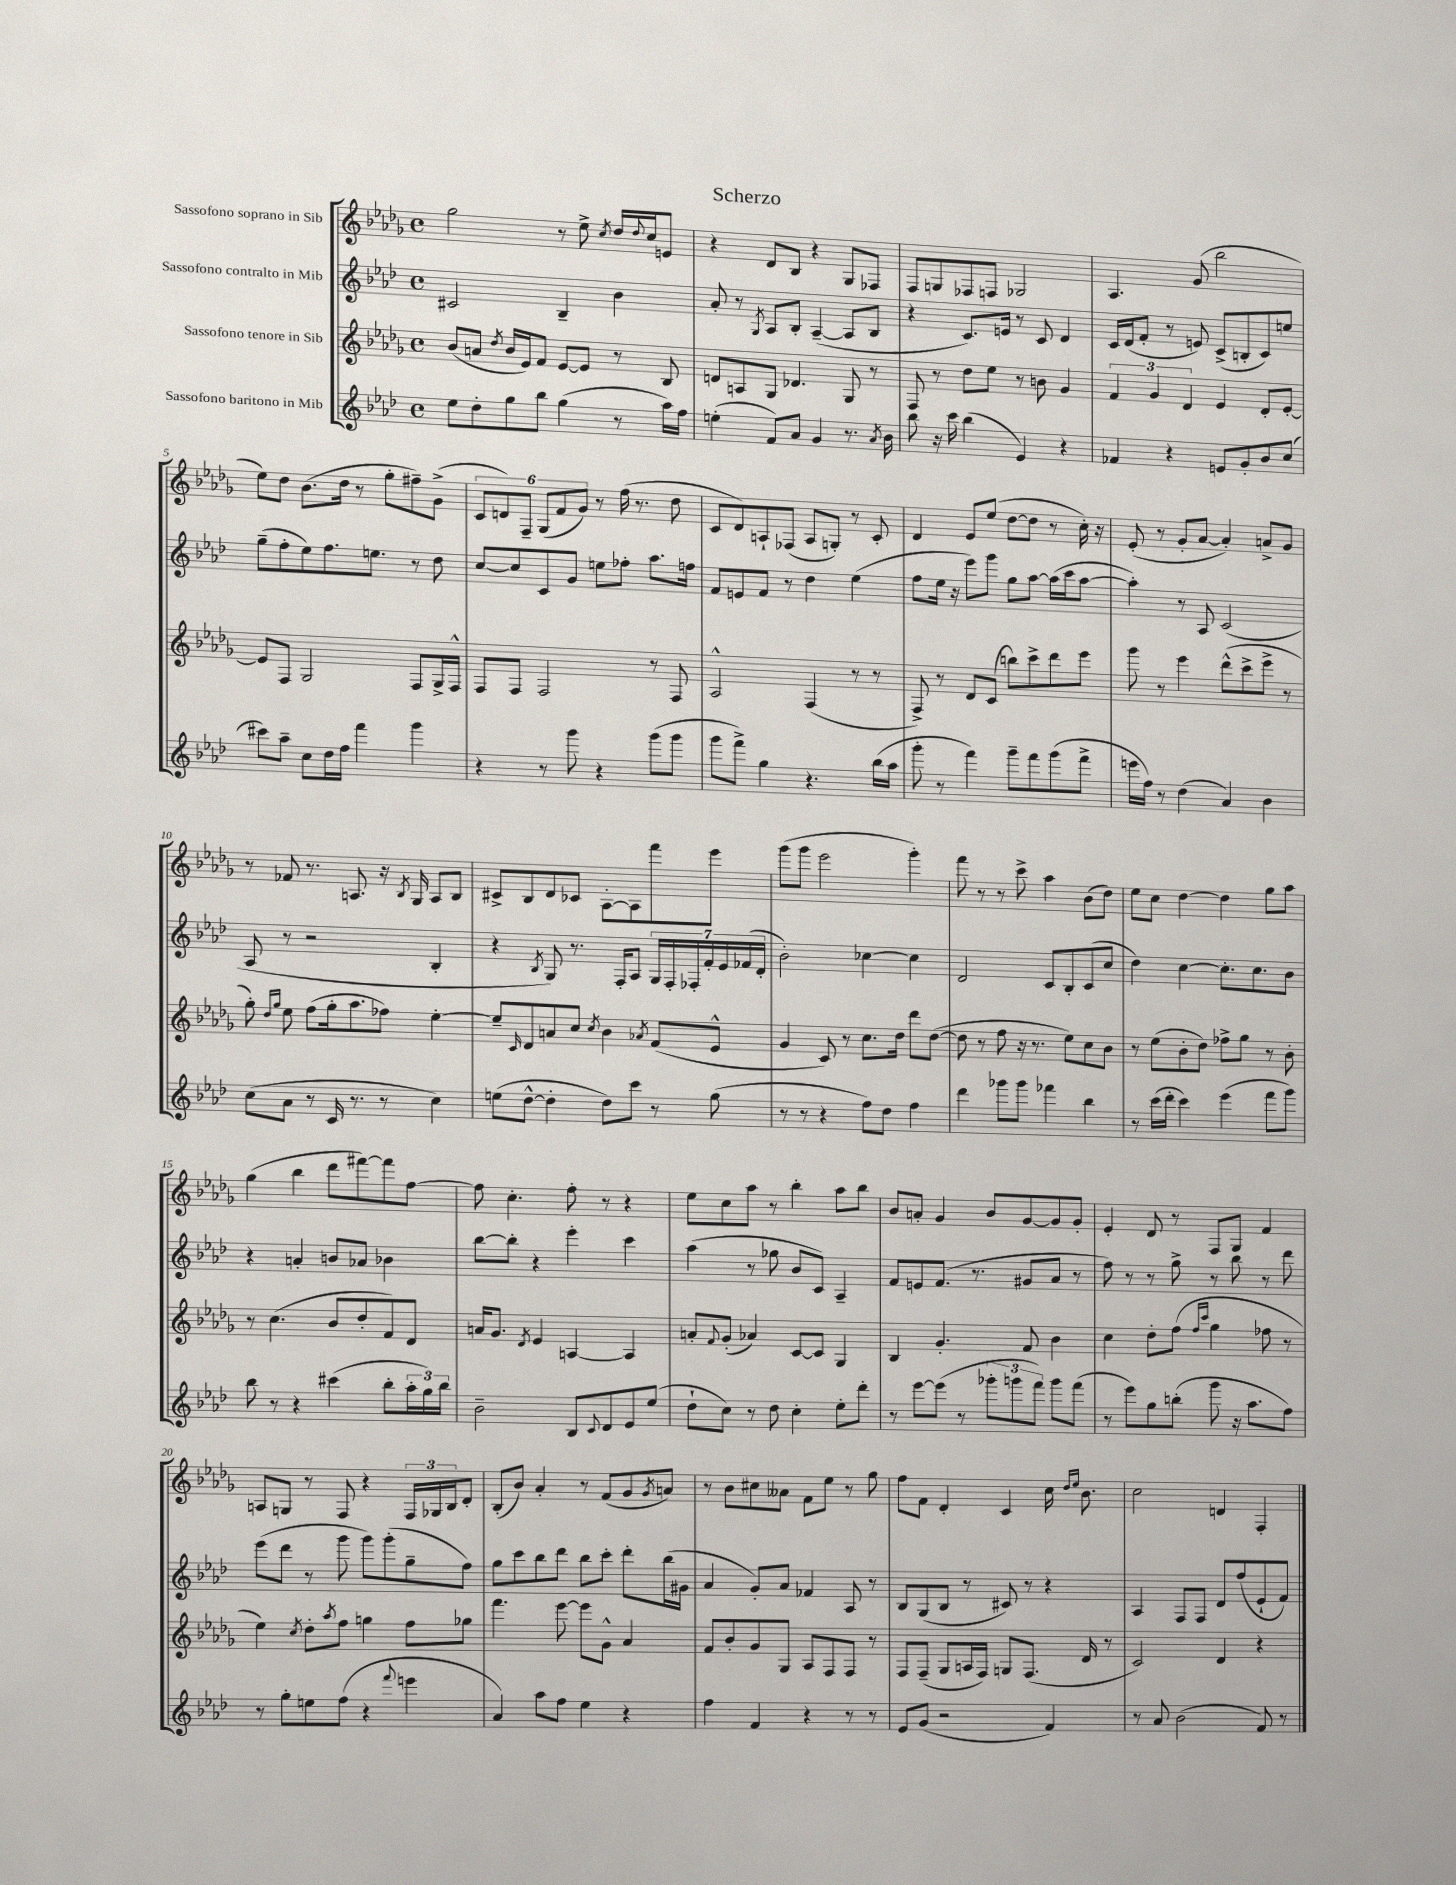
\header { title = "Scherzo" }
<<
\new StaffGroup <<
\new Staff = "s0" \with { instrumentName = "Sassofono soprano in Sib" } {
    \clef treble \key des \major \defaultTimeSignature \time 4/4
    ges''2 r8 ees''8-> \acciaccatura { c''8 } des''16 \appoggiatura { des''8 } c''16 e'8 |
    r4 des'8 bes8 r4 ges8 fes8 |
    f8 g8 fes8 f8 ges2 |
    aes4. ges'8( bes''2 |
    ees''8) des''8 bes'8.( des''16 r8 ges''8-. fis''8--) ges'8->( |
    \tuplet 6/4 { c'8 d'8) f8-- ges8( f'8 ges'8) } r8 f''16( r8. des''8 |
    c'8 des'8) a8-! fes8( a8 g8-.) r8 c'8-. |
    des'4 ees'8 ees''8( des''8~ des''8 r8 c''16-.) r16 |
    ees'8-.( r8 ges'8-. aes'8~ aes'4-.) a'8-> ges'8 |
    r8 fes'8 r8. a8. r16 \acciaccatura { bes8 } ges16 a8 bes8 |
    cis'8-> bes8 des'8 ces'8 aes8~-. aes8 f'''8 ees'''8 |
    ges'''8( ges'''8 ees'''2 ges'''4-.) |
    f'''8 r8 r8 c'''8-> aes''4 bes'8( des''8) |
    ees''8 c''8 des''4~ des''4 ges''8 aes''8 |
    ges''4( bes''4 des'''8 fis'''8~) fis'''8 f''8~ |
    f''8 c''4.-. f''8-. r8 r4 |
    ees''8 c''8 aes''8 r8 bes''4-. aes''8 bes''8 |
    bes'8 a'8-. ges'4 bes'8 ges'8~ ges'8 ges'8-. |
    ees'4-. des'8 r8 f8 ges8 f'4 |
    a8 g8 r8 f8 r4 \tuplet 3/2 { f16 ges16 bes16 } des'8-. |
    bes8-.( bes'8) aes'4-. r8 f'8( ges'8 \acciaccatura { ges'8 } a'8) |
    r8 bes'8 cis''8 aeses'8 f'8 ees''8 r8 ges''8 |
    f''8 f'8 des'4-. c'4 c''16 \grace { des''16 ees''16 } bes'8. |
    c''2 d'4 f4-. \bar "|." |
}
\new Staff = "s1" \with { instrumentName = "Sassofono contralto in Mib" } {
    \clef treble \key aes \major \defaultTimeSignature \time 4/4
    cis'2 bes4-- bes'4 |
    aes'8-. r8 \acciaccatura { g8 } aes8 bes8-. aes4~--( aes8 bes8 |
    r4 c'8.) e'16 r8 c'8 des'4 |
    c'16 des'16( f'8-. r8 e'8) c'8->( b8-. c'8) e''8 |
    g''8--( f''8-. ees''8) f''8. e''8. r8 des''8 |
    c''8~ c''8 c'8 g'8 e''8 fes''8-. aes''8. f''16 |
    f'8 e'8 f'8 r8 des''4 ees''4( |
    f''8 ees''16 r16 ees'''8) g'''8 g''8 aes''8~ aes''16( c'''16 aes''8~ |
    aes''4-.) r8 aes8 c'2( |
    aes8 r8 r2 bes4-. |
    r4 \acciaccatura { bes8 } g8) r8. f16-. aes8 \tuplet 7/4 { g16 f16-. fes16-. f'16-. ees'16 fes'16( des'16-. } |
    bes'2-.) ces''4~ ces''4 |
    des'2 c'8 bes8-. c'8( c''8 |
    des''4) c''4~ c''8.-. c''8. bes'8 |
    r4 a'4-. b'8 aes'8 bes'4 |
    bes''8~ bes''8-. r4 ees'''4-. c'''4 |
    aes''4( r8 ges''8 bes'8 c'8) aes4-- |
    f'8 e'8 f'8.( r8. gis'8 aes'8 r8 |
    f''8) r8 r8 g''8-> r8 bes''8 r8 des'''8 |
    ees'''8( des'''8 r8 g'''8 g'''8) g'''8-.( g''8-- f''8) |
    g''8 c'''8 bes''8 des'''8 bes''8 c'''8-. des'''8-. bes''16( gis'16 |
    aes'4 g'8-.) aes'8 fes'4 aes8 r8 |
    bes8 g8( bes8 r8 cis'8) r8 r4 |
    aes4 f8 f8 des'8 f''8( ees'8-! f'8) \bar "|." |
}
\new Staff = "s2" \with { instrumentName = "Sassofono tenore in Sib" } {
    \clef treble \key des \major \defaultTimeSignature \time 4/4
    bes'8( a'8 \acciaccatura { des''8 } bes'16 ees'16) f'8 ees'8~ ees'8 r8 bes8 |
    d'8 a8 ges8 des'4. ges8 r8 |
    f8 r8 des''8 ees''8 r8 b'8 ges'4 |
    \tuplet 3/2 { f'4 ges'4 des'4 } ees'4 des'8-. ees'8~-. |
    ees'8 f8 ges2 f8 ges16-> f16-^ |
    f8 f8 f2 r8 f8 |
    aes2-^ f4( r8 r8 |
    f8->) r8 des'8 c'8( b''8) c'''8-> des'''8 ees'''8 |
    ges'''8 r8 ees'''4 des'''8-^( c'''8-> ees'''8-> r8 |
    ges''8-.) \grace { des''16 ges''16 } ees''8 f''8( ges''16-. aes''8. fes''8) ees''4~-. |
    ees''8-- \grace { c'16 } des'8 a'8 c''8 \acciaccatura { c''8 } bes'4 \acciaccatura { aes'8 } f'8( ees'8-^ |
    ges'4 c'8) r8 c''8. des''16 des'''8 des''8~( |
    des''8 r8 f''8 r16 r8. ees''8) c''8 bes'8 |
    r8 ees''8( bes'8-. des''8) fes''8-> ges''8 r8 bes'8-. |
    r8 c''4.( bes'8 des''8-. f'8) des'8 |
    a'16 ges'8. \acciaccatura { des'8 } ees'4 a4~ a4 |
    a'8-. \appoggiatura { f'8 } ges'8-.( aes'4) c'8~ c'8 ges4 |
    bes4 ges'4.-. f'8 bes'4 |
    c''4 des''8-. f''8( \grace { f''16 c'''16 } ges''4 fes''8 r8 |
    ees''4) \acciaccatura { c''8 } des''8-. \acciaccatura { aes''8 } f''8 g''4 f''8 ges''8 |
    f'''4. ees'''8~ ees'''8 ges'8-^ aes'4 |
    f'8 bes'8-. ges'8 ges8 aes8 f8 f8 r8 |
    f8 f8--( ges8 a16 f16) g8 f8.( des'16 r8 |
    c'2) des'4 r4 \bar "|." |
}
\new Staff = "s3" \with { instrumentName = "Sassofono baritono in Mib" } {
    \clef treble \key aes \major \defaultTimeSignature \time 4/4
    ees''8 des''8-. g''8 bes''8 g''4( r8 aes''16) f''16 |
    e''4-.( f'8) aes'8 g'4 r8. \acciaccatura { aes'8 } bes'16 |
    bes''8 r16 c'''16 bes''4( ees'4) r4 |
    fes'4 r4 e'8 g'8-. bes'8 c''8( |
    cis'''8) aes''8-- c''8 des''16 f''16 f'''4 g'''4 |
    r4 r8 g'''8 r4 g'''8( g'''8 |
    g'''8 f'''8->) g''4 r4. bes''16( aes''16 |
    g'''8-. r8 f'''4) g'''8-- f'''8 g'''8( f'''8-> |
    e'''16 f''16) r8 des''4( aes'4) bes'4 |
    c''8( aes'8 r8 c'16 r8. r8 c''4) |
    e''8( des''8~-^ des''4-. des''8) c'''8 r8 g''8( |
    r8 r8 r4 f''8) des''8 f''4 |
    des'''4 ges'''8 ges'''8 fes'''4 bes''4 |
    r8 c'''16( des'''16-. c'''4) ees'''4( f'''8 g'''8) |
    bes''8 r8 r4 cis'''4( bes''8-. \tuplet 3/2 { aes''16-. g''16) bes''16 } |
    bes'2-- bes8 \appoggiatura { c'8 } des'8 ees'8 ees''8( |
    des''8-! c''8) r8 des''8 c''4-. ees''8-. des'''8-. |
    r8 ees'''8~ ees'''8( r8 \tuplet 3/2 { ges'''8-. g'''8 f'''8) } g'''8 f'''8( |
    r8 ees'''8) g''8 b''8-.( g'''8 r16 aes''8. f''8) |
    r8 g''8-. e''8 f''8( r4 \appoggiatura { f'''8 } e'''4 |
    aes'4) aes''8 f''8 ees''4 r4 |
    f''4 f'4 r4 r8 r8 |
    ees'8 g'8( r2 f'4) |
    r8 aes'8 bes'2( f'8) r8 \bar "|." |
}
>>
>>
